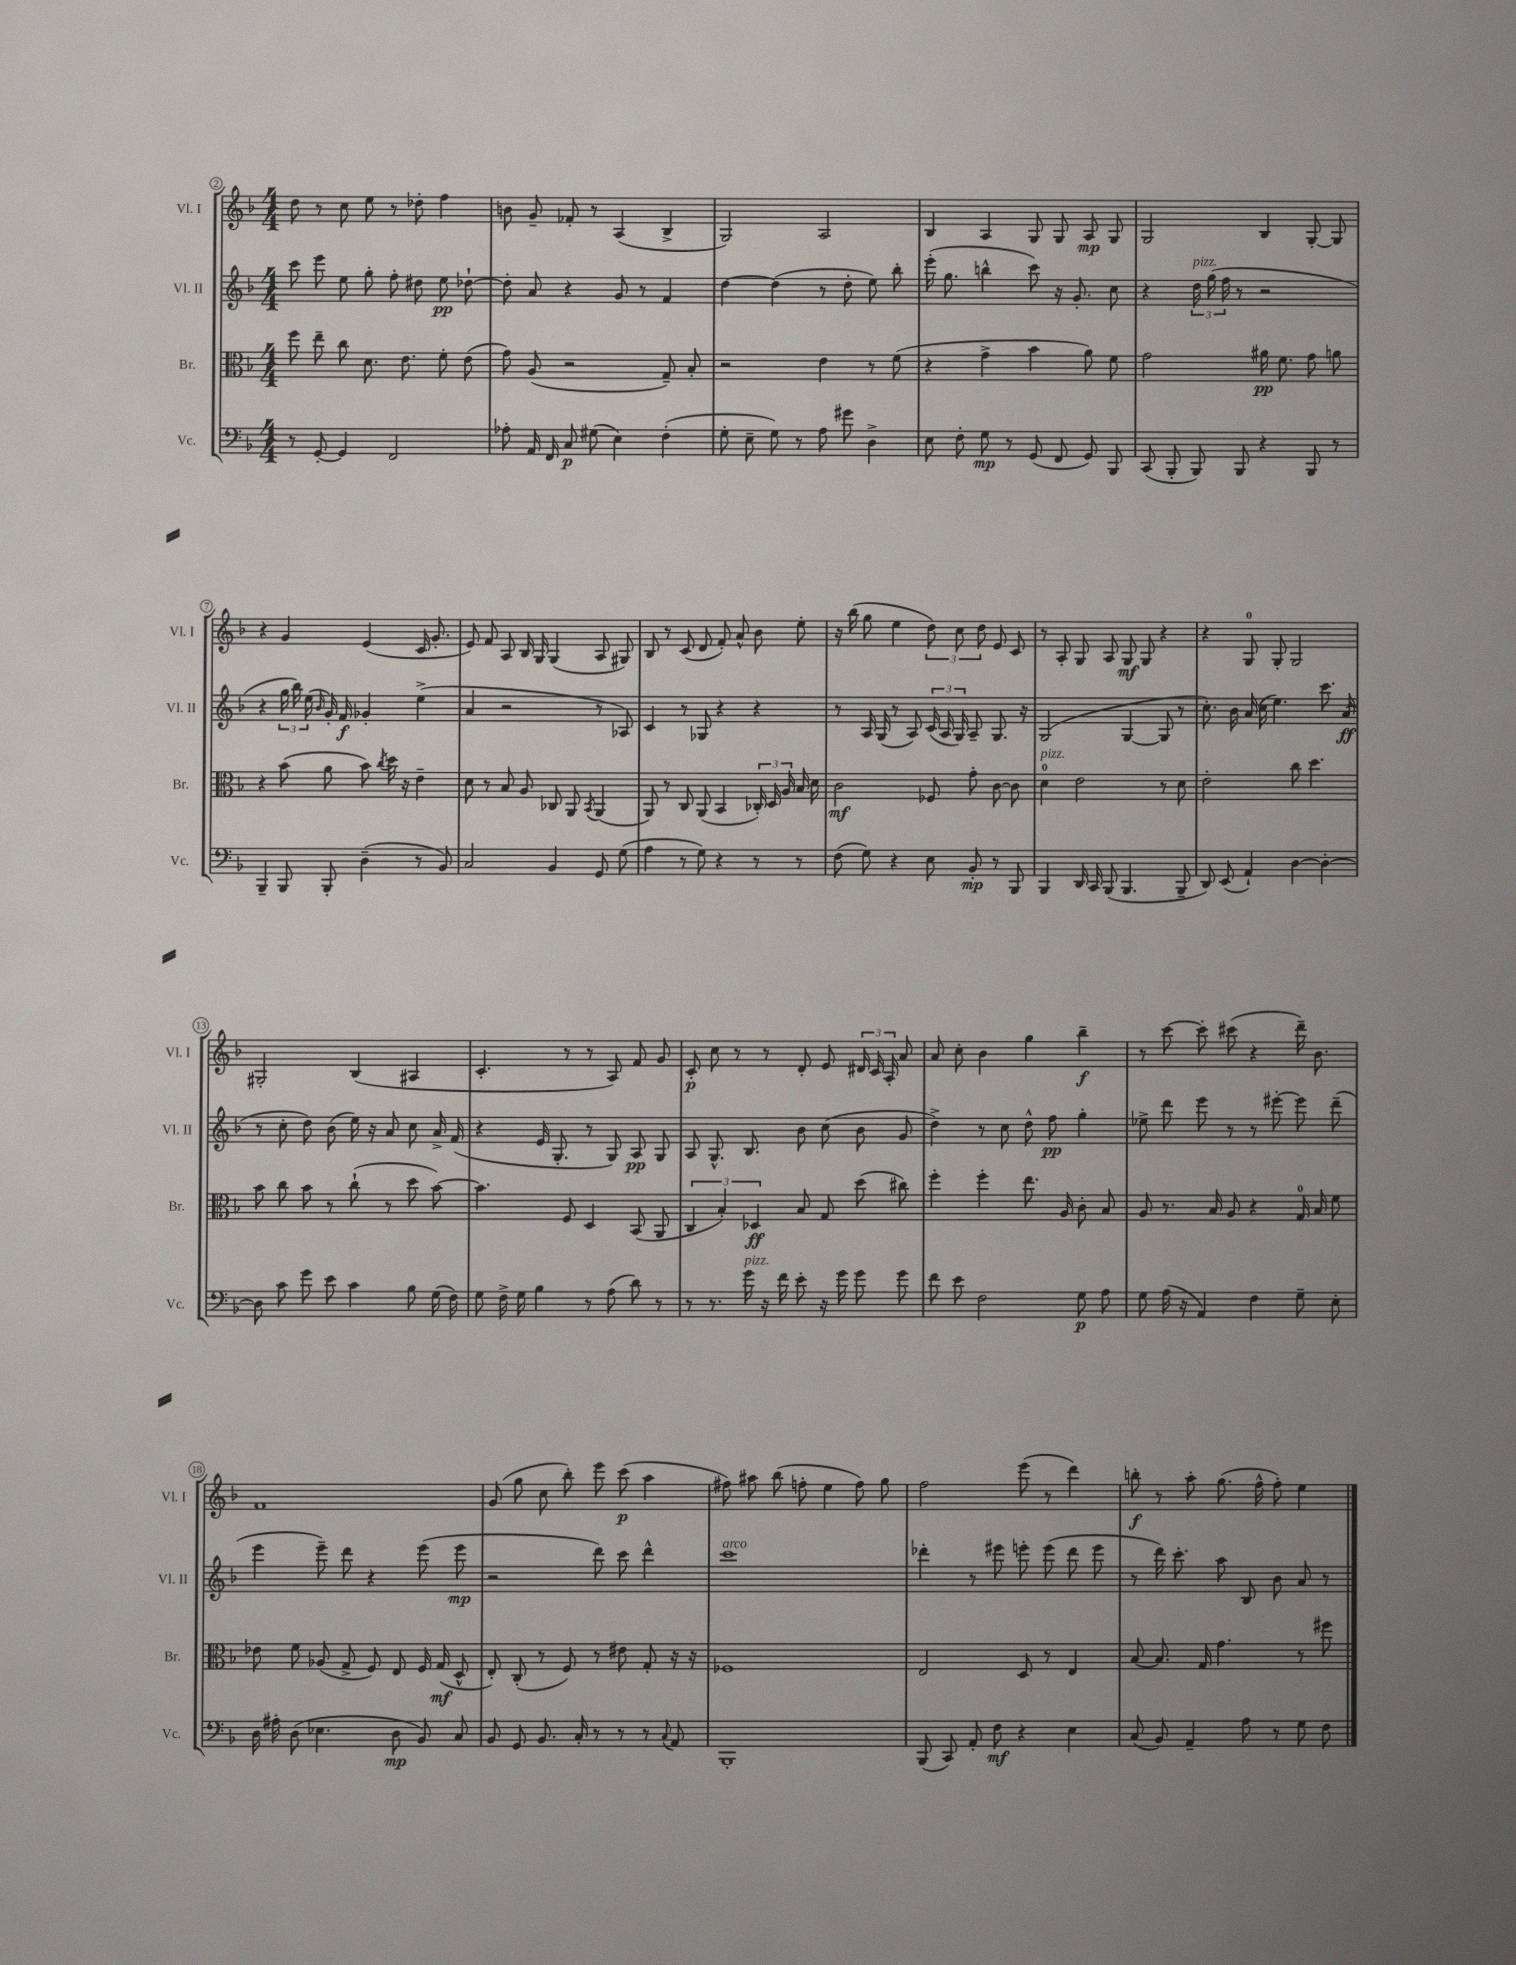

**kern	**dynam	**kern	**dynam	**kern	**dynam	**kern	**dynam
*part4	*part4	*part3	*part3	*part2	*part2	*part1	*part1
*staff4	*staff4	*staff3	*staff3	*staff2	*staff2	*staff1	*staff1
*I"Vc.	*	*I"Br.	*	*I"Vl. II	*	*I"Vl. I	*
*I'Vc.	*	*I'Br.	*	*I'Vl. II	*	*I'Vl. I	*
*clefF4	*	*clefC3	*	*clefG2	*	*clefG2	*
*k[b-]	*	*k[b-]	*	*k[b-]	*	*k[b-]	*
*M4/4	*	*M4/4	*	*M4/4	*	*M4/4	*
=2	=2	=2	=2	=2	=2	=2	=2
8r	.	8ff\	.	8ccc\	.	8dd\	.
[8GG'/	.	8ee~\	.	8eee\	.	8r	.
4GG/]	.	8cc\	.	8ee\	.	8cc\	.
.	.	8.d\	.	8gg'\	.	8ee\	.
2FF/	.	.	.	8ff'\	.	8r	.
.	.	8.e\	.	.	.	.	.
.	.	.	.	8dd#X\	.	8dd-X'\	.
.	.	8f'\	.	8ee\	pp	4ff\	.
.	.	(8e\	.	[8dd-X`\	.	.	.
=3	=3	=3	=3	=3	=3	=3	=3
8A-X'\	.	8g\)	.	8dd-'\]	.	8bn\	.
16AA/	.	(8A/	.	8a/	.	8g~/	.
16FF/	.	.	.	.	.	.	.
8C/	p	2r	.	4r	.	8f-X'/	.
(8G#X\	.	.	.	.	.	8r	.
4E\)	.	.	.	8g/	.	(4A/	.
.	.	.	.	8r	.	.	.
(4F'\	.	8G~/)	.	4f/	.	4B-^/	.
.	.	8B-'/	.	.	.	.	.
=4	=4	=4	=4	=4	=4	=4	=4
8G'\	.	2r	.	[4dd\	.	2G/)	.
8E~\	.	.	.	.	.	.	.
8G\)	.	.	.	(4dd\]	.	.	.
8r	.	.	.	.	.	.	.
8A\	.	4e\	.	8r	.	2A/	.
8g#X\	.	.	.	8dd'\	.	.	.
4D^\	.	8r	.	8ee\)	.	.	.
.	.	(8f\	.	8bb-'\	.	.	.
=5	=5	=5	=5	=5	=5	=5	=5
8E\	.	4r	.	(16eee'\	.	4B-/	.
.	.	.	.	8.gg\	.	.	.
8F'\	.	.	.	.	.	.	.
8G\	mp	4g^\	.	4bbn^^\	.	4A/	.
8r	.	.	.	.	.	.	.
(8GG/	.	4b-\	.	8ccc\)	.	8G/	.
8FF/	.	.	.	16r	.	8G/	.
.	.	.	.	8.g'/	.	.	.
8GG/)	.	8a\)	.	.	.	8A/	mp
8BBB-/	.	8f\	.	8cc\	.	8G/	.
=6	=6	=6	=6	=6	=6	=6	=6
(8CC/	.	2g\	.	4r	.	2G/	.
8BBB-'/	.	.	.	.	.	.	.
!	!	!	!	!LO:TX:a:i:t=pizz.	!	!	!
8BBB-/)	.	.	.	24dd\	.	.	.
.	.	.	.	(24gg\	.	.	.
.	.	.	.	24ff\	.	.	.
8BBB-/	.	.	.	8r	.	.	.
4r	.	16a#X\	pp	2r	.	4B-/	.
.	.	8.f\	.	.	.	.	.
8BBB-/	.	8g\	.	.	.	[8G'/	.
8r	.	8an\	.	.	.	8G/]	.
!!LO:LB:g=z
=7	=7	=7	=7	=7	=7	=7	=7
4BBB-~/	.	4r	.	4r	.	4r	.
8BBB-/	.	(8b-\	.	24gg\	.	4g/	.
.	.	.	.	24bb-\)	.	.	.
.	.	.	.	(24ee\	.	.	.
.	.	.	.	16qqb-/	.	.	.
8BBB-'/	.	8a\	.	16g'/)	.	.	.
.	.	.	.	16f/	f	.	.
(4D~\	.	8b-\)	.	4g-X'/	.	(4e/	.
.	.	8qcc/	.	.	.	.	.
.	.	16dd\	.	.	.	.	.
.	.	16r	.	.	.	.	.
8r	.	4e~\	.	(4ee^\	.	16c/	.
.	.	.	.	.	.	8.g'/	.
8BB-/)	.	.	.	.	.	.	.
=8	=8	=8	=8	=8	=8	=8	=8
2C/	.	8d\	.	4a/	.	8e/)	.
.	.	8r	.	.	.	8f/	.
.	.	8B-/	.	2r	.	8A/	.
.	.	8A/	.	.	.	16B-/	.
.	.	.	.	.	.	16G/	.
4BB-/	.	8C-X/	.	.	.	(4G/	.
.	.	8AA/	.	.	.	.	.
.	.	8qBB-/	.	.	.	.	.
8GG/	.	(4AA/	.	8r	.	8A/	.
(8G\	.	.	.	8A-X/)	.	8G#X/)	.
=9	=9	=9	=9	=9	=9	=9	=9
4A\	.	8AA/)	.	4c/	.	8B-/	.
.	.	8r	.	.	.	8r	.
8r	.	8C/	.	8r	.	(8c/	.
8G\)	.	(8AA/	.	8G-X/	.	8d/	.
4r	.	4BB-/	.	4r	.	8f'/)	.
.	.	.	.	.	.	8a^^/	.
8r	.	24C-X'/)	.	4r	.	8b-\	.
.	.	24D/	.	.	.	.	.
.	.	24A/	.	.	.	.	.
8r	.	16B-/	.	.	.	8ee'\	.
.	.	16d\	.	.	.	.	.
=10	=10	=10	=10	=10	=10	=10	=10
(8F\	.	2c\	mf	8r	.	16r	.
.	.	.	.	.	.	(16bb-\	.
8G\)	.	.	.	16A/	.	8gg\	.
.	.	.	.	(16G/	.	.	.
4r	.	.	.	8r	.	4ee\	.
.	.	.	.	8A/)	.	.	.
8E\	.	8F-X/	.	(24c/	.	12dd\)	.
.	.	.	.	24A/	.	.	.
.	.	.	.	24G/)	.	12cc\	.
8BB-'/	mp	8g'\	.	8A~/	.	.	.
.	.	.	.	.	.	12dd\	.
8r	.	[8c\	.	8.G/	.	8e/	.
8BBB-/	.	8c\]	.	.	.	8c/	.
.	.	.	.	16r	.	.	.
=11	=11	=11	=11	=11	=11	=11	=11
!	!	!LO:TX:a:i:t=pizz.	!	!	!	!	!
4BBB-/	.	4d\	.	(2G/	.	8r	.
.	.	.	.	.	.	8A'/	.
16DD/	.	2e\	.	.	.	8G/	.
16CC/	.	.	.	.	.	.	.
(8BBB-/	.	.	.	.	.	8A/	.
4.BBB-/	.	.	.	[4G/	.	8G/	mf
.	.	.	.	.	.	8G/	.
.	.	8r	.	8G/]	.	4r	.
8BBB-~/	.	8d\	.	8r	.	.	.
=12	=12	=12	=12	=12	=12	=12	=12
8DD/)	.	2e'\	.	8.cc'\)	.	4r	.
(8EE/	.	.	.	.	.	.	.
.	.	.	.	16b-\	.	.	.
4AA`/)	.	.	.	(16a/	.	8G/	.
.	.	.	.	16cc\	.	.	.
.	.	.	.	4.ee\)	.	8G'/	.
[4D\	.	8cc\	.	.	.	2G/	.
.	.	4.dd\	.	.	.	.	.
4D'\_	.	.	.	8.ccc\	.	.	.
.	.	.	.	(16a/	ff	.	.
!!LO:LB:g=z
=13	=13	=13	=13	=13	=13	=13	=13
8D\]	.	8b-\	.	8r	.	2G#X'/	.
8c\	.	8cc\	.	8cc'\	.	.	.
8g\	.	8b-\	.	8dd\)	.	.	.
8e\	.	8r	.	(8b-\	.	.	.
4c\	.	(8cc`\	.	16ee\)	.	(4B-/	.
.	.	.	.	16r	.	.	.
.	.	8r	.	8a/	.	.	.
8B-\	.	8dd\	.	8cc\	.	4A#X/	.
(16G\	.	[8b-\)	.	16a^/	.	.	.
16F\)	.	.	.	(16f/	.	.	.
=14	=14	=14	=14	=14	=14	=14	=14
8G\	.	4.b-\]	.	4r	.	4.c'/	.
16F^\	.	.	.	.	.	.	.
16G\	.	.	.	.	.	.	.
4B-\	.	.	.	16e/	.	.	.
.	.	.	.	8.G'/	.	.	.
.	.	8F/	.	.	.	8r	.
8r	.	4D/	.	8r	.	8r	.
(8A\	.	.	.	8G/)	.	8A/)	.
8d\)	.	(8BB-/	.	8A/	pp	8f/	.
8r	.	8AA/	.	8G/	.	8g/	.
=15	=15	=15	=15	=15	=15	=15	=15
8r	.	6C/	.	8A/	.	8c'/	p
8.r	.	.	.	8.G^^/	.	8cc\	.
.	.	6B-'/)	.	.	.	.	.
.	.	.	.	.	.	8r	.
!LO:TX:a:i:t=pizz.	!	!	!	!	!	!	!
16g\	.	.	.	8.B-/	.	.	.
.	.	6D-X/	ff	.	.	.	.
16r	.	.	.	.	.	8r	.
16f\	.	.	.	.	.	.	.
8e'\	.	8B-/	.	8b-\	.	8d'/	.
16r	.	8G/	.	(8cc\	.	8e/	.
16g\	.	.	.	.	.	.	.
8g\	.	(8dd\	.	8b-\	.	24d#X/	.
.	.	.	.	.	.	24c/	.
.	.	.	.	.	.	24A'/	.
8g\	.	8cc#X\)	.	8g/	.	8a/	.
=16	=16	=16	=16	=16	=16	=16	=16
8f\	.	4ff'\	.	4dd^\)	.	8a/	.
8e\	.	.	.	.	.	8cc'\	.
2F\	.	4ff'\	.	8r	.	4b-\	.
.	.	.	.	8cc\	.	.	.
.	.	8.ee\	.	8dd^^\	.	4gg\	.
.	.	.	.	8ff\	pp	.	.
.	.	16A/	.	.	.	.	.
8G\	p	8c'\	.	4gg'\	.	4bb-~\	f
8A\	.	8B-/	.	.	.	.	.
=17	=17	=17	=17	=17	=17	=17	=17
8G\	.	8A/	.	8ee-X^\	.	8r	.
(16A\	.	8.r	.	8ddd\	.	[8ccc\	.
16r	.	.	.	.	.	.	.
4AA/)	.	.	.	8eee\	.	8ccc'\]	.
.	.	16B-/	.	.	.	.	.
.	.	8A/	.	8r	.	(8ccc#X\	.
4F\	.	4r	.	8r	.	4r	.
.	.	.	.	[8eee#X'\	.	.	.
8G~\	.	16G/	.	8eee#\]	.	16ddd~\)	.
.	.	16B-/	.	.	.	8.b-\	.
8E'\	.	8f\	.	(8ddd~\	.	.	.
!!LO:LB:g=z
=18	=18	=18	=18	=18	=18	=18	=18
16D\	.	8e-X\	.	4eee\	.	1f	.
16A#X'\	.	.	.	.	.	.	.
(8D\	.	8f\	.	.	.	.	.
4.E-X\	.	(8A-X/	.	8eee~\)	.	.	.
.	.	8G^/	.	8ddd\	.	.	.
.	.	8F/)	.	4r	.	.	.
8D\	mp	8E/	.	.	.	.	.
8BB-/)	.	16F/	.	(8eee\	.	.	.
.	.	(16G/	mf	.	.	.	.
8C/	.	8D^^/	.	8eee\	mp	.	.
=19	=19	=19	=19	=19	=19	=19	=19
8BB-/	.	8E'/)	.	2r	.	(8g/	.
8GG/	.	(8C'/	.	.	.	8gg\	.
8.BB-/	.	8r	.	.	.	8cc\	.
.	.	8F/)	.	.	.	8bb-'\)	.
16C'/	.	.	.	.	.	.	.
8r	.	8r	.	8ddd\)	.	8eee\	.
8r	.	8e#X\	.	8ccc\	.	(8ccc\	p
8r	.	8G'/	.	4ddd^^\	.	4aa\	.
8qqC/	.	.	.	.	.	.	.
8AA/	.	16r	.	.	.	.	.
.	.	16r	.	.	.	.	.
=20	=20	=20	=20	=20	=20	=20	=20
!	!	!	!	!LO:TX:a:i:t=arco	!	!	!
1BBB-'	.	1F-X	.	1ccc	.	8ff#X\)	.
.	.	.	.	.	.	8aa#X\	.
.	.	.	.	.	.	(8bb-\	.
.	.	.	.	.	.	8ffn'\	.
.	.	.	.	.	.	4ee\	.
.	.	.	.	.	.	8ff\)	.
.	.	.	.	.	.	8gg\	.
=21	=21	=21	=21	=21	=21	=21	=21
(8BBB-/	.	2E/	.	4ddd-X'\	.	2ff\	.
8CC/)	.	.	.	.	.	.	.
8AA'/	.	.	.	8r	.	.	.
8F\	mf	.	.	8eee#X\	.	.	.
4r	.	8D/	.	8eeen'\	.	(8eee\	.
.	.	8r	.	(8eee\	.	8r	.
4E\	.	4E/	.	8ddd-\	.	4ddd\)	.
.	.	.	.	8eee\	.	.	.
=22	=22	=22	=22	=22	=22	=22	=22
(8C/	.	[8B-/	.	8r	.	8bbn'\	f
8BB-/)	.	8.B-/]	.	16ddd\)	.	8r	.
.	.	.	.	8.ccc'\	.	.	.
4AA~/	.	.	.	.	.	8aa'\	.
.	.	16G/	.	.	.	.	.
.	.	4.g\	.	8aa\	.	(8.gg\	.
8A\	.	.	.	8B-/	.	.	.
.	.	.	.	.	.	16ff^^\	.
8r	.	.	.	8b-\	.	8ff'\)	.
8G\	.	8r	.	8a/	.	4ee\	.
8F\	.	8ff#X\	.	8r	.	.	.
==	==	==	==	==	==	==	==
*-	*-	*-	*-	*-	*-	*-	*-
